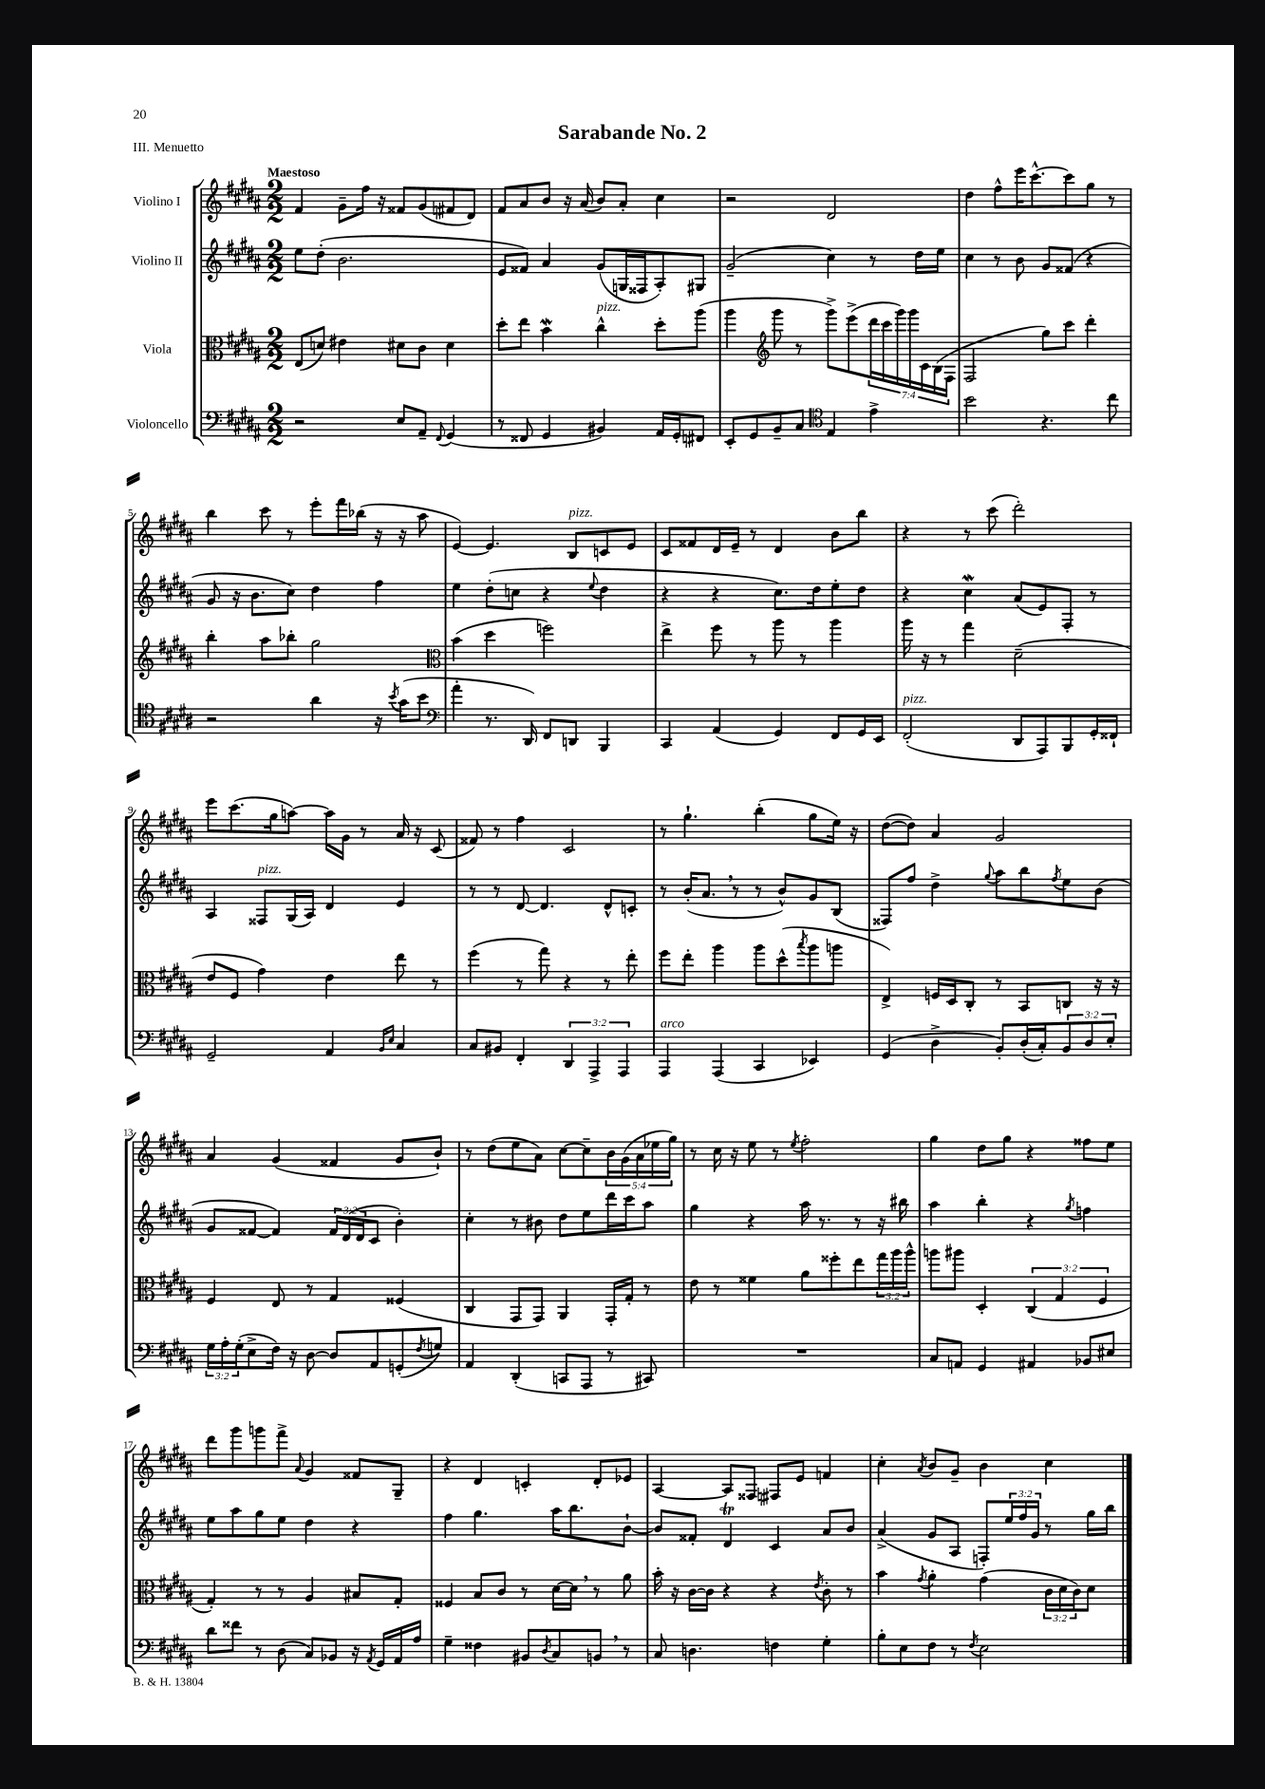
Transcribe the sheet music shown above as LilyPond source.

\header { title = "Sarabande No. 2" piece = "III. Menuetto" }
<<
\new StaffGroup <<
\new Staff = "s0" \with { instrumentName = "Violino I" } {
    \clef treble \key b \major \numericTimeSignature \time 2/2 \override Staff.TupletNumber.text = #tuplet-number::calc-fraction-text \tempo "Maestoso"
    fis'4 gis'8-- fis''16 r16 fisis'8 gis'8( fis'8 dis'8) |
    fis'8 ais'8 b'8 r16 ais'16( b'8) ais'8-. cis''4 |
    r2 dis'2 |
    dis''4 fis''8-^ e'''16 cis'''8.~-^ cis'''8 gis''8 r8 |
    b''4 cis'''8 r8 e'''8-. fis'''16 bes''16( r16 r16 ais''8 |
    e'4~) e'4. b8^\markup { \italic "pizz." } c'8 e'8 |
    cis'8 fisis'8 dis'16 e'16-- r8 dis'4 b'8 b''8 |
    r4 r8 cis'''8( dis'''2-.) |
    e'''8 cis'''8.( gis''16 a''8~) a''16 gis'16 r8 ais'16 r16 cis'8( |
    fisis'8) r8 fis''4 cis'2 |
    r8 gis''4.-! b''4-.( gis''8 e''16) r16 |
    dis''8~( dis''8) ais'4 gis'2 |
    ais'4 gis'4( fisis'4 gis'8 b'8-!) |
    r8 dis''8( e''8 ais'8) cis''8~ cis''8-- \tuplet 5/4 { b'16 gis'16( ais'16 ees''16 gis''16) } |
    r8 cis''16 r16 e''8 r8 \acciaccatura { e''8 } fis''2-. |
    gis''4 dis''8 gis''8 r4 fisis''8 e''8 |
    dis'''8 gis'''8 g'''8 fis'''8-> \appoggiatura { ais'8 } gis'4 fisis'8 gis8-- |
    r4 dis'4 c'4-. dis'8-. ees'8 |
    ais4~ ais8 fisis8 fis8 e'8 f'4 |
    cis''4-. \acciaccatura { ais'8 } b'8 gis'8-- b'4 cis''4 \bar "|." |
}
\new Staff = "s1" \with { instrumentName = "Violino II" } {
    \clef treble \key b \major \numericTimeSignature \time 2/2 \override Staff.TupletNumber.text = #tuplet-number::calc-fraction-text
    e''8 dis''8-.( b'2. |
    e'8 fisis'8) ais'4 gis'8( g16 fisis16 ais8-.) gis8 |
    gis'2--( cis''4) r8 dis''16 e''16 |
    cis''4 r8 b'8 gis'8 fisis'8( r4 |
    gis'8 r16 b'8. cis''8) dis''4 fis''4 |
    e''4 dis''8-.( c''8 r4 \appoggiatura { e''8 } dis''4 |
    r4 r4 cis''8.) dis''16 e''8-. dis''8 |
    r4 cis''4\mordent ais'8( e'8) fis8-. r8 |
    ais4 fisis8^\markup { \italic "pizz." } gis16( ais16) dis'4 e'4 |
    r8 r8 dis'8~ dis'4. dis'8-^ c'8-. |
    r8 b'16-.( ais'8. \breathe r8 r8 b'8-^) gis'8 b8( |
    fisis8) fis''8 dis''4-> \appoggiatura { gis''8 } ais''8 b''8 \acciaccatura { fis''8 } e''8 b'8( |
    gis'8 fisis'8~ fisis'4) \tuplet 3/2 { fisis'16 dis'16( dis'16 } cis'8 b'4-.) |
    cis''4-. r8 bis'8 dis''8 e''8 dis'''16 cis'''16 ais''8 |
    gis''4 r4 ais''16 r8. r8 r16 bis''16 |
    ais''4 b''4-. r4 \acciaccatura { gis''8 } f''4 |
    e''8 ais''8 gis''8 e''8 dis''4 r4 |
    fis''4 gis''4. ais''16 b''8. b'8~-! |
    b'8 fisis'8-. dis'4\trill cis'4 ais'8 b'8 |
    ais'4->( gis'8 ais8 f8-.) \tuplet 3/2 { e''16 fis''16 gis'16 } r8 gis''16 b''16 \bar "|." |
}
\new Staff = "s2" \with { instrumentName = "Viola" } {
    \clef alto \key b \major \numericTimeSignature \time 2/2 \override Staff.TupletNumber.text = #tuplet-number::calc-fraction-text
    e8( d'8) eis'4 dis'8 cis'8 dis'4 |
    dis''8-. e''8 b'4\mordent cis''4-^^\markup { \italic "pizz." } dis''8-. ais''8( |
    ais''4 \clef treble gis'''8 r8 gis'''8->) e'''8->( \tuplet 7/4 { dis'''16 cis'''16 gis'''16) gis'''16 cis'16 b16( fis16 } |
    fis2 gis''8) cis'''8 dis'''4-. |
    b''4-. ais''8 bes''8-. gis''2 |
    \clef alto b'4( dis''4 f''2) |
    e''4-> fis''8 r8 ais''8 r8 ais''4 |
    ais''16 r16 r8 gis''4 dis'2--( |
    e'8 fis8 gis'4) e'4 e''8 r8 |
    fis''4( r8 gis''8) r4 r8 e''8-. |
    fis''8 e''8-. ais''4 ais''8 dis''8-^( \acciaccatura { b''8 } ais''8 a''8 |
    e4->) f16 dis16 cis8-. r8 b,8 c8 r16 r16 |
    fis4 e8 r8 gis4 fisis4( |
    cis4 gis,8 gis,8) ais,4 gis,16-. gis16-. r8 |
    e'8 r8 fisis'4 ais'8 fisis''8-. e''8 \tuplet 3/2 { gis''16 ais''16 ais''16-^ } |
    a''8 ais''8 dis4-. \tuplet 3/2 { cis4( gis4 fis4 } |
    gis4-.) r8 r8 ais4 bis8 gis8-. |
    fisis4 b8 cis'8 r8 dis'16~ dis'16 \breathe r8 ais'8 |
    b'16-. r16 cis'16~ cis'16 r4 r4 \acciaccatura { e'8 } cis'8-. r8 |
    b'4 \acciaccatura { gis'8 } ais'4-. gis'4( \tuplet 3/2 { cis'16 dis'16 cis'16) } dis'8 \bar "|." |
}
\new Staff = "s3" \with { instrumentName = "Violoncello" } {
    \clef bass \key b \major \numericTimeSignature \time 2/2 \override Staff.TupletNumber.text = #tuplet-number::calc-fraction-text
    r2 e8 ais,8-- \appoggiatura { fis,8 } gis,4( |
    r8 fisis,8 gis,4 bis,4) ais,16 gis,16-. fis,8 |
    e,8-. gis,8 b,8-- cis8 \clef tenor e4 e'4-> |
    b'2 r4. cis''8 |
    r2 ais'4 r16 \acciaccatura { b'8 } gis'16( b'8 |
    \clef bass ais'4-. r8. dis,16) fis,8 d,8 b,,4 |
    cis,4 ais,4( gis,4) fis,8 gis,16 e,16 |
    fis,2-.^\markup { \italic "pizz." }( dis,8 ais,,8) b,,8 gis,16-. fisis,16-! |
    gis,2-- ais,4 \grace { b,16 e16 } cis4 |
    cis8 bis,8 fis,4-. \tuplet 3/2 { dis,4 ais,,4-> ais,,4 } |
    ais,,4^\markup { \italic "arco" } ais,,4( cis,4 ees,4) |
    gis,4( dis4-> b,8-.) dis16-.( cis16-.) \tuplet 3/2 { b,8 dis8 e8-. } |
    \tuplet 3/2 { gis16 ais16-. gis16-.( } e8-> fis16) r16 dis8~ dis8 ais,8 g,8-.( \acciaccatura { fis8 } g8) |
    ais,4 dis,4-.( c,8 ais,,8 r8 cis,8) |
    R1 |
    cis8 a,8 gis,4 ais,4 bes,8 eis8 |
    dis'8 fisis'8 r8 dis8( cis8) bes,8 r16 \acciaccatura { ais,8 } gis,16 ais,16 ais16 |
    gis4-- fisis4 bis,8 \acciaccatura { dis8 } cis8 b,8 \breathe r8 |
    cis8 d4. f4 gis4-. |
    b8-. e8 fis8 r8 \acciaccatura { fis8 } e2 \bar "|." |
}
>>
>>
